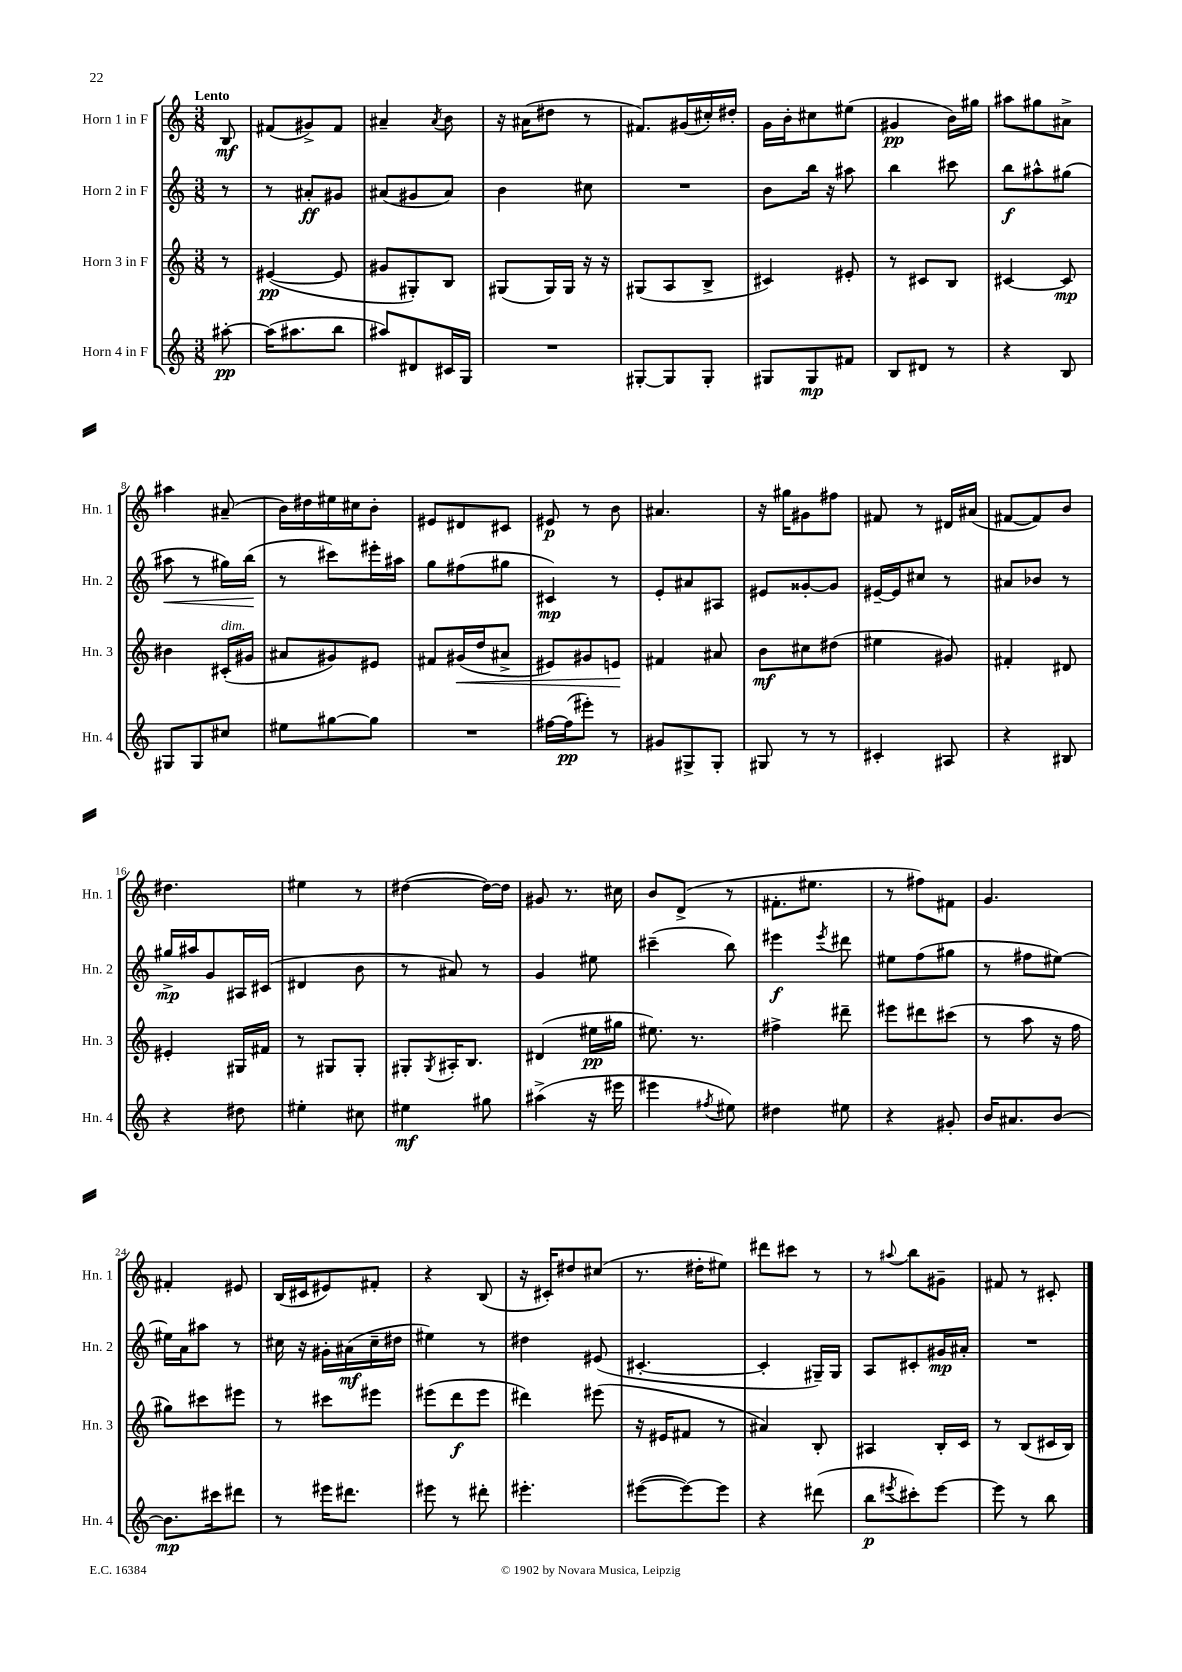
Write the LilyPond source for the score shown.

<<
\new StaffGroup <<
\new Staff = "s0" \with { instrumentName = "Horn 1 in F" shortInstrumentName = "Hn. 1" } {
    \clef treble \key c \major \numericTimeSignature \time 3/8 \partial 8 \tempo "Lento"
    b8\mf |
    fis'8( gis'8->) fis'8 |
    ais'4-- \acciaccatura { ais'8 } b'8 |
    r16 ais'16( dis''8 r8 |
    fis'8.) gis'16( cis''16-.) dis''16-. |
    g'16 b'16-. cis''8 eis''8( |
    gis'4\pp b'16) gis''16 |
    ais''8 gis''8 ais'8-> |
    ais''4 ais'8--( |
    b'16) dis''16 eis''16 cis''16 b'8-. |
    eis'8 dis'8 cis'8 |
    eis'8\p r8 b'8 |
    ais'4. |
    r16 gis''16 gis'8 fis''8 |
    fis'8 r8 dis'16 ais'16( |
    fis'8~ fis'8) b'8 |
    dis''4. |
    eis''4 r8 |
    dis''4~( dis''16~) dis''16 |
    gis'8 r8. cis''16 |
    b'8 d'8->( r8 |
    fis'8.-. eis''8. |
    r8 fis''8) fis'8 |
    g'4. |
    fis'4-. eis'8 |
    b16( cis'16 eis'8) fis'8-. |
    r4 b8( |
    r16 cis'16-.) dis''8 cis''8( |
    r8. dis''16-. eis''8) |
    dis'''8 cis'''8 r8 |
    r8 \appoggiatura { ais''8 } b''8 gis'8-- |
    fis'8 r8 cis'8-. \bar "|." |
}
\new Staff = "s1" \with { instrumentName = "Horn 2 in F" shortInstrumentName = "Hn. 2" } {
    \clef treble \key c \major \numericTimeSignature \time 3/8 \partial 8
    r8 |
    r8 ais'8-.\ff gis'8 |
    ais'8( gis'8 ais'8) |
    b'4 cis''8 |
    R4. |
    b'8 b''16 r16 ais''8 |
    b''4 cis'''8 |
    b''8\f ais''8-^ gis''8( |
    ais''8\< r8 gis''16) b''16\!( |
    r8 cis'''8) eis'''16-. ais''16 |
    g''8 fis''8( gis''8 |
    cis'4\mp) r8 |
    e'8-. ais'8 ais8 |
    eis'8 gisis'8~-. gisis'8 |
    eis'16~-- eis'16 cis''8 r8 |
    ais'8 bes'8 r8 |
    gis''16->\mp ais''16 g'8 ais16 cis'16( |
    dis'4 b'8 |
    r8 ais'8) r8 |
    g'4 eis''8 |
    cis'''4--( b''8) |
    eis'''4\f \acciaccatura { eis'''8 } dis'''8 |
    eis''8 f''8( gis''8 |
    r8 fis''8 eis''8~) |
    eis''16 a'16 ais''8 r8 |
    cis''16 r16 gis'16-. ais'16\mf( cis''16-- dis''16 |
    eis''4) r8 |
    dis''4 eis'8( |
    cis'4.~-. |
    cis'4-. gis16--) gis16 |
    a8 cis'8-. gis'16\mp ais'16-. |
    R4. \bar "|." |
}
\new Staff = "s2" \with { instrumentName = "Horn 3 in F" shortInstrumentName = "Hn. 3" } {
    \clef treble \key c \major \numericTimeSignature \time 3/8 \partial 8
    r8 |
    eis'4~\pp( eis'8 |
    gis'8 gis8-.) b8 |
    gis8( gis16) gis16 r16 r16 |
    gis8( a8 b8-> |
    cis'4) eis'8-. |
    r8 cis'8 b8 |
    cis'4~ cis'8\mp |
    bis'4 cis'16-.^\markup { \italic "dim." }( gis'16 |
    ais'8 gis'8) eis'8 |
    fis'8 gis'16\<( d''16 ais'8-> |
    eis'8) gis'8 e'8\! |
    fis'4 ais'8 |
    b'8\mf cis''8 dis''8( |
    eis''4 gis'8) |
    fis'4-. dis'8 |
    eis'4-. gis16 fis'16 |
    r8 gis8 gis8-. |
    gis8-. \acciaccatura { gis8 } ais16-. b8. |
    dis'4( eis''16\pp gis''16 |
    eis''8.) r8. |
    fis''4-> dis'''8-- |
    eis'''8 dis'''8 cis'''8( |
    r8 a''8 r16 f''16 |
    gis''8) cis'''8 eis'''8 |
    r8 cis'''8 eis'''8 |
    eis'''8( d'''8\f eis'''8 |
    dis'''4) eis'''8( |
    r16 eis'16 fis'8 r8 |
    ais'4) b8-. |
    ais4 b16-. c'16 |
    r8 b8( cis'16 b16) \bar "|." |
}
\new Staff = "s3" \with { instrumentName = "Horn 4 in F" shortInstrumentName = "Hn. 4" } {
    \clef treble \key c \major \numericTimeSignature \time 3/8 \partial 8
    ais''8~-.\pp |
    ais''16( ais''8. b''8 |
    ais''8) dis'8 cis'16 g16 |
    R4. |
    gis8~-. gis8 gis8-. |
    gis8 gis8\mp fis'8 |
    b8 dis'8 r8 |
    r4 b8 |
    gis8 gis8 cis''8 |
    eis''8 gis''8~ gis''8 |
    R4. |
    fis''16~ fis''16\pp( eis'''8-.) r8 |
    gis'8 gis8-> gis8-. |
    gis8 r8 r8 |
    cis'4-. ais8 |
    r4 bis8 |
    r4 dis''8 |
    eis''4-. cis''8 |
    eis''4\mf gis''8 |
    ais''4->( r16 eis'''16 |
    eis'''4 \acciaccatura { fis''8 } eis''8) |
    dis''4 eis''8 |
    r4 gis'8-. |
    b'16 ais'8. b'8~ |
    b'8.\mp cis'''16 dis'''8 |
    r8 eis'''16 dis'''8. |
    eis'''8 r8 dis'''8-. |
    eis'''4.-. |
    eis'''8~( eis'''8~) eis'''8 |
    r4 dis'''8( |
    b''8\p \acciaccatura { eis'''8 } cis'''8-.) eis'''8~ |
    eis'''8 r8 b''8 \bar "|." |
}
>>
>>
